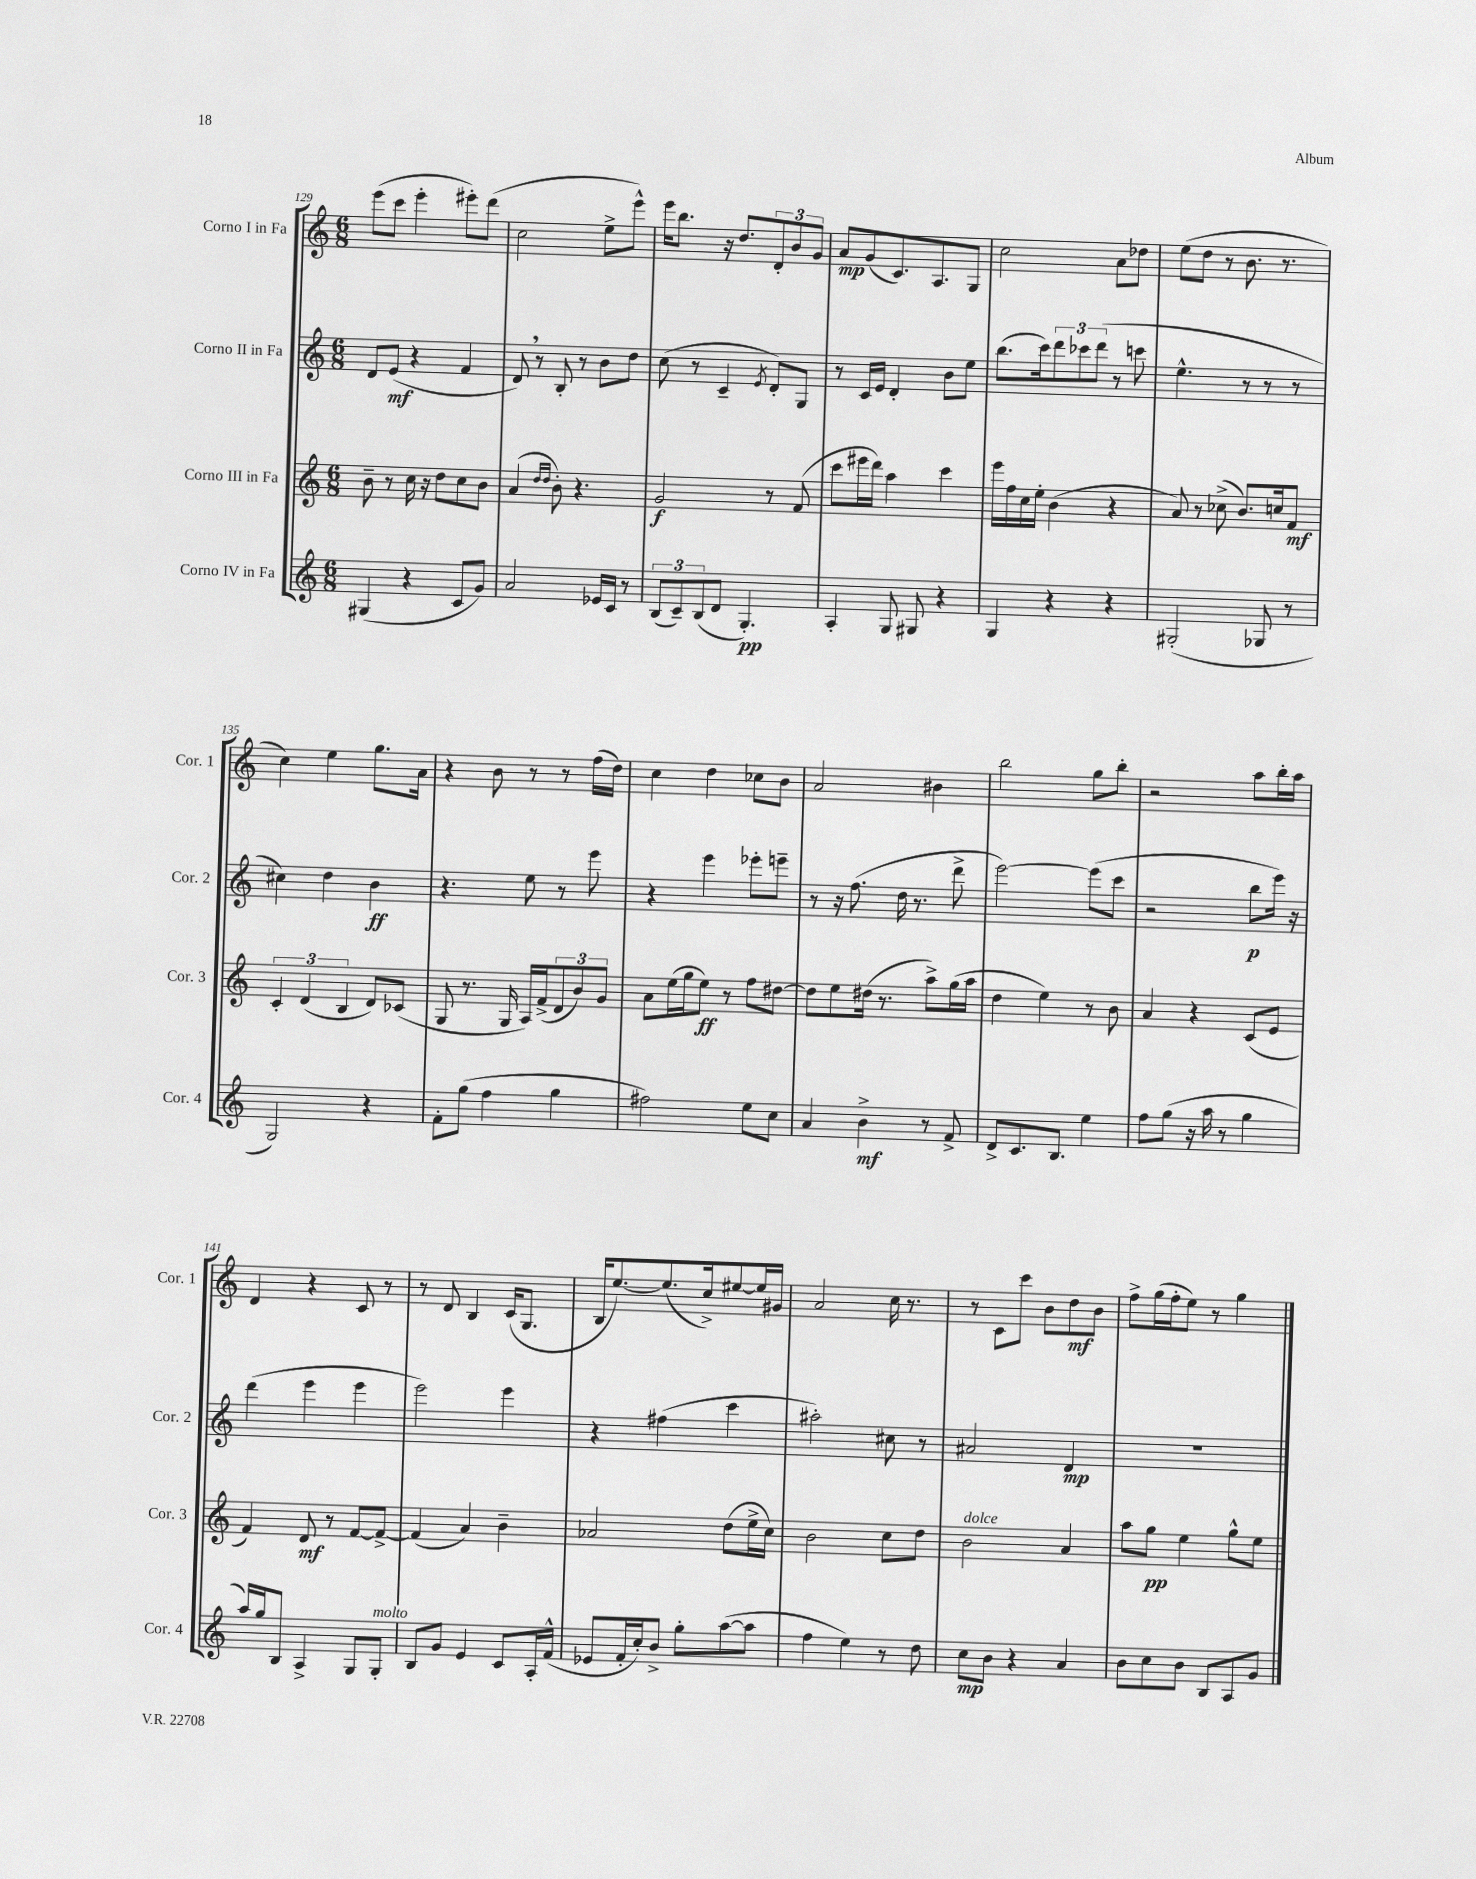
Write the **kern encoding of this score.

**kern	**dynam	**kern	**dynam	**kern	**dynam	**kern	**dynam
*part4	*part4	*part3	*part3	*part2	*part2	*part1	*part1
*staff4	*staff4	*staff3	*staff3	*staff2	*staff2	*staff1	*staff1
*I"Corno IV in Fa	*	*I"Corno III in Fa	*	*I"Corno II in Fa	*	*I"Corno I in Fa	*
*I'Cor. 4	*	*I'Cor. 3	*	*I'Cor. 2	*	*I'Cor. 1	*
*clefG2	*	*clefG2	*	*clefG2	*	*clefG2	*
*k[]	*	*k[]	*	*k[]	*	*k[]	*
*M6/8	*	*M6/8	*	*M6/8	*	*M6/8	*
=129	=129	=129	=129	=129	=129	=129	=129
(4G#X/	.	8b~\	.	8d/L	.	(8eee\L	.
.	.	8r	.	(8e/J	mf	8ccc\J	.
4r	.	16cc\	.	4r	.	4eee'\	.
.	.	16r	.	.	.	.	.
.	.	8dd\L	.	.	.	.	.
8c/L	.	8cc\	.	4f/	.	8eee#X'\L)	.
8g/J)	.	8b\J	.	.	.	(8ddd\J	.
=130	=130	=130	=130	=130	=130	=130	=130
2a/	.	(4a/	.	8d,/)	.	2cc\	.
.	.	.	.	8r	.	.	.
.	.	16qqdd/LL	.	.	.	.	.
.	.	16qqdd/JJ	.	.	.	.	.
.	.	8b'\)	.	8B'/	.	.	.
.	.	4.r	.	8r	.	.	.
16e-X/LL	.	.	.	8b\L	.	8ee^\L	.
16c/JJ	.	.	.	.	.	.	.
8r	.	.	.	8dd\J	.	8eee^^\J)	.
=131	=131	=131	=131	=131	=131	=131	=131
(12B/L	.	2g/	f	(8cc\	.	16eee\KL	.
.	.	.	.	.	.	8.bb\J	.
12c~/)	.	.	.	.	.	.	.
.	.	.	.	8r	.	.	.
(12B/	.	.	.	.	.	.	.
8d/J	.	.	.	4c~/	.	16r	.
.	.	.	.	.	.	8.dd/L	.
4.G'/)	pp	.	.	.	.	.	.
.	.	.	.	8qe/	.	.	.
.	.	8r	.	8d'/L)	.	12d'/	.
.	.	.	.	.	.	12b/	.
.	.	(8f/	.	8G/J	.	.	.
.	.	.	.	.	.	12g/J	.
=132	=132	=132	=132	=132	=132	=132	=132
4A'/	.	8ccc\L	.	8r	.	8a/L	mp
.	.	16eee#X\L	.	16c/LL	.	(8g/	.
.	.	16ddd\JJ)	.	16e/JJ	.	.	.
8G/	.	4aa\	.	4d'/	.	8.c/)	.
8G#X/	.	.	.	.	.	.	.
.	.	.	.	.	.	8.A/	.
4r	.	4ccc\	.	8b\L	.	.	.
.	.	.	.	8ee\J	.	8G/J	.
=133	=133	=133	=133	=133	=133	=133	=133
4G/	.	16eee\LL	.	(8.bb\L	.	2cc\	.
.	.	16ff\	.	.	.	.	.
.	.	16cc\	.	.	.	.	.
.	.	16ee'\JJ	.	16ccc\k)	.	.	.
4r	.	(4b\	.	12ddd\	.	.	.
.	.	.	.	12ccc-X\	.	.	.
.	.	.	.	(12ddd\J	.	.	.
4r	.	4r	.	8r	.	8a\L	.
.	.	.	.	8cccn\	.	8dd-X\J	.
=134	=134	=134	=134	=134	=134	=134	=134
(2G#X'/	.	8a/)	.	4.ee^^\	.	(8ee\L	.
.	.	8r	.	.	.	8dd\J	.
.	.	(8cc-X^\	.	.	.	8r	.
.	.	8.b/L)	.	8r	.	8.b\	.
8G-X/	.	.	.	8r	.	.	.
.	.	16ccn/k	.	.	.	8.r	.
8r	.	8f/J	mf	8r	.	.	.
!!LO:LB:g=z
=135	=135	=135	=135	=135	=135	=135	=135
2G/)	.	6c'/	.	4cc#X\)	.	4cc\)	.
.	.	(6d/	.	.	.	.	.
.	.	.	.	4dd\	.	4ee\	.
.	.	6B/	.	.	.	.	.
4r	.	8d/L)	.	4b\	ff	8.gg\L	.
.	.	(8c-X/J	.	.	.	.	.
.	.	.	.	.	.	16a\Jk	.
=136	=136	=136	=136	=136	=136	=136	=136
8f'\L	.	8G/	.	4.r	.	4r	.
(8gg\J	.	8.r	.	.	.	.	.
4ff\	.	.	.	.	.	8b\	.
.	.	16G/	.	.	.	.	.
.	.	16A/LL)	.	8ee\	.	8r	.
.	.	(16f^/J	.	.	.	.	.
4gg\	.	12d/	.	8r	.	8r	.
.	.	12b/)	.	.	.	.	.
.	.	.	.	8eee\	.	(16ff\LL	.
.	.	12g/J	.	.	.	.	.
.	.	.	.	.	.	16dd\JJ)	.
=137	=137	=137	=137	=137	=137	=137	=137
2ff#X\)	.	8a\L	.	4r	.	4cc\	.
.	.	(16ee\L	.	.	.	.	.
.	.	16gg\J	.	.	.	.	.
.	.	8ee\J)	ff	4eee\	.	4dd\	.
.	.	8r	.	.	.	.	.
8ee\L	.	8ff\L	.	8eee-X'\L	.	8cc-X\L	.
8cc\J	.	[8dd#X\J	.	8eeen~\J	.	8b\J	.
=138	=138	=138	=138	=138	=138	=138	=138
4a/	.	8dd#\L]	.	8r	.	2a/	.
.	.	8ee\	.	16r	.	.	.
.	.	.	.	(8.ff\	.	.	.
4b^\	mf	(16dd#X\Jk	.	.	.	.	.
.	.	8.r	.	.	.	.	.
.	.	.	.	16dd\	.	.	.
.	.	.	.	8.r	.	.	.
8r	.	8aa^\L)	.	.	.	4b#X\	.
8f^/	.	(16gg\L	.	8ddd^\	.	.	.
.	.	16aa\JJ	.	.	.	.	.
=139	=139	=139	=139	=139	=139	=139	=139
8d^/L	.	4dd\	.	[2eee\)	.	2bb\	.
8.c/	.	.	.	.	.	.	.
.	.	4ee\)	.	.	.	.	.
8.B/J	.	.	.	.	.	.	.
4ee\	.	8r	.	(8eee\L]	.	8gg\L	.
.	.	8b\	.	8ccc\J	.	8bb'\J	.
=140	=140	=140	=140	=140	=140	=140	=140
8ff\L	.	4a/	.	2r	.	2r	.
(8gg\J	.	.	.	.	.	.	.
16r	.	4r	.	.	.	.	.
16aa\	.	.	.	.	.	.	.
8r	.	.	.	.	.	.	.
4gg\	.	(8c/L	.	8bb\L	p	8aa\L	.
.	.	8e/J	.	16eee\Jk)	.	16bb'\L	.
.	.	.	.	16r	.	16aa\JJ	.
!!LO:LB:g=z
=141	=141	=141	=141	=141	=141	=141	=141
16aa/LL)	.	4f/)	.	(4ddd\	.	4d/	.
16gg/J	.	.	.	.	.	.	.
8B/J	.	.	.	.	.	.	.
4A^/	.	8d/	mf	4eee\	.	4r	.
.	.	8r	.	.	.	.	.
8G/L	.	[8f/L	.	4eee\	.	8c/	.
!LO:TX:a:i:t=molto	!	!	!	!	!	!	!
8G'/J	.	8f^/J_	.	.	.	8r	.
=142	=142	=142	=142	=142	=142	=142	=142
8B/L	.	(4f/]	.	2eee\)	.	8r	.
8g/J	.	.	.	.	.	8d/	.
4e/	.	4a/)	.	.	.	4B/	.
8c/L	.	4b~\	.	4eee\	.	(16c/KL	.
.	.	.	.	.	.	8.G/J	.
16A'/L	.	.	.	.	.	.	.
(16f^^/JJ	.	.	.	.	.	.	.
=143	=143	=143	=143	=143	=143	=143	=143
8e-X/L	.	2a-X/	.	4r	.	16B/KL	.
.	.	.	.	.	.	[8.ee/)	.
16f'/L	.	.	.	.	.	.	.
16cc'/J)	.	.	.	.	.	.	.
8b^/J	.	.	.	(4ff#X\	.	(8.ee/]	.
8gg'\L	.	.	.	.	.	.	.
.	.	.	.	.	.	16cc^/k)	.
([8aa\	.	(8dd\L	.	4ccc\	.	[8ee#X/	.
8aa\J]	.	16ee^\L	.	.	.	16ee#/L]	.
.	.	16cc\JJ)	.	.	.	16g#X/JJ	.
=144	=144	=144	=144	=144	=144	=144	=144
4ff\	.	2b\	.	2aa#X'\)	.	2a/	.
4ee\)	.	.	.	.	.	.	.
8r	.	8cc\L	.	8cc#X\	.	16cc\	.
.	.	.	.	.	.	8.r	.
8dd\	.	8dd\J	.	8r	.	.	.
=145	=145	=145	=145	=145	=145	=145	=145
!	!	!LO:TX:a:i:t=dolce	!	!	!	!	!
8cc\L	mp	2b\	.	2a#X/	.	8r	.
8b\J	.	.	.	.	.	8c\L	.
4r	.	.	.	.	.	8ccc\J	.
.	.	.	.	.	.	8b\L	.
4a/	.	4a/	.	4d/	mp	8dd\	mf
.	.	.	.	.	.	8b\J	.
=146	=146	=146	=146	=146	=146	=146	=146
8b\L	.	8aa\L	.	2.r	.	8ff^\L	.
8cc\	.	8gg\J	pp	.	.	(16gg\L	.
.	.	.	.	.	.	16ff'\J	.
8b\J	.	4ee\	.	.	.	8ee\J)	.
8B/L	.	.	.	.	.	8r	.
8A/	.	8gg^^\L	.	.	.	4gg\	.
8g/J	.	8ee\J	.	.	.	.	.
==	==	==	==	==	==	==	==
*-	*-	*-	*-	*-	*-	*-	*-
